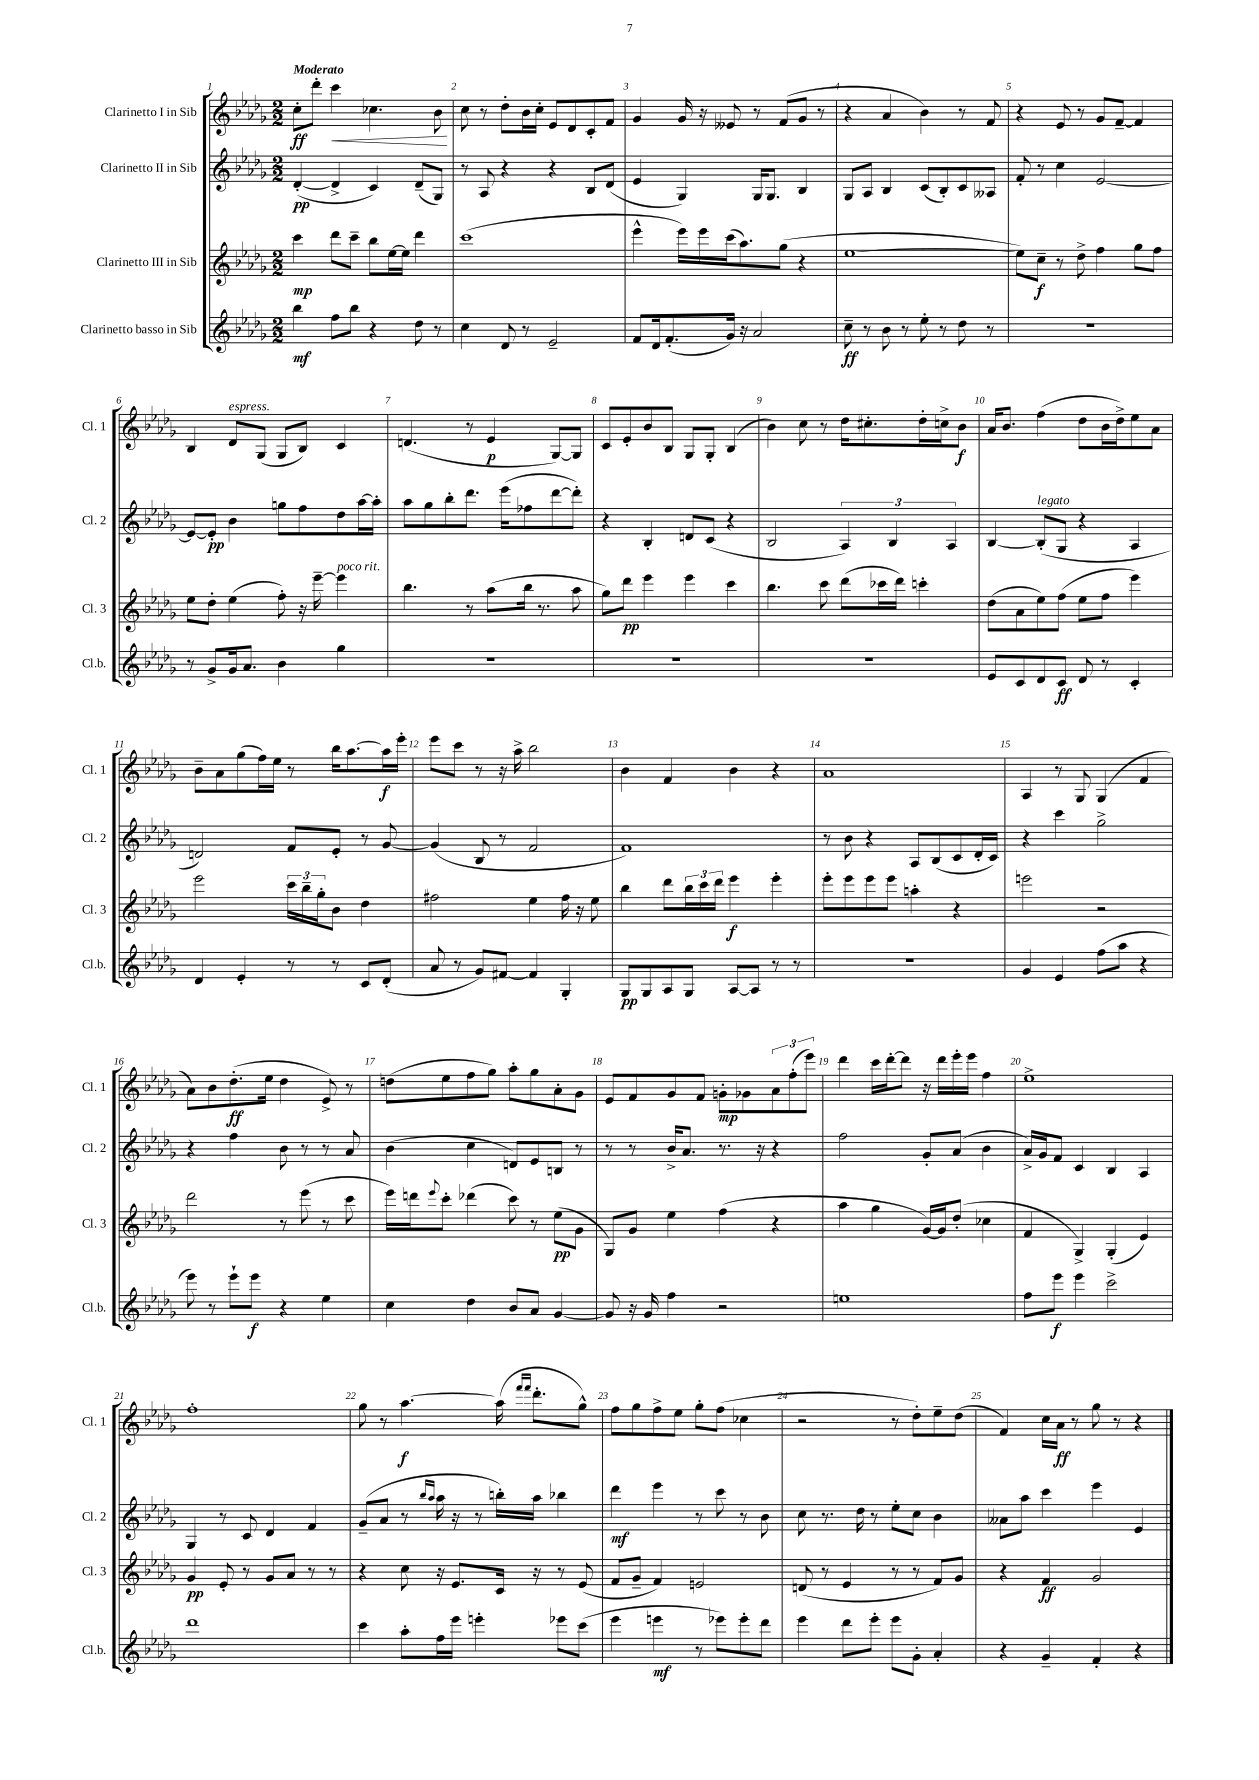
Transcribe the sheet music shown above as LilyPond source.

<<
\new StaffGroup <<
\new Staff = "s0" \with { instrumentName = "Clarinetto I in Sib" shortInstrumentName = "Cl. 1" } {
    \clef treble \key des \major \numericTimeSignature \time 2/2 \tempo "Moderato"
    c''8-.\ff des'''8-. c'''4\< ces''4. bes'8\! |
    c''8 r8 des''8-. bes'16 c''16-. ees'8 des'8 c'8-. f'8 |
    ges'4 ges'16 r16 eeses'8 r8 f'8( ges'8 r8 |
    r4 aes'4 bes'4) r8 f'8 |
    r4 ees'8 r8 ges'8 f'8~-- f'4 |
    bes4 des'8^\markup { \italic "espress." } ges8( ges8 bes8) c'4 |
    d'4.( r8 ees'4\p ges8~) ges8 |
    c'8 ees'8-. bes'8 bes8 ges8 ges8-. bes4( |
    bes'4) c''8 r8 des''16 cis''8.-. des''16-. c''16-> bes'8\f |
    aes'16 bes'8. f''4( des''8 bes'16 des''16->) ees''8 aes'8 |
    bes'8-- aes'8 ges''8( f''16) ees''16 r8 bes''16 aes''8.~ aes''16\f ees'''16-. |
    ees'''8 c'''8 r8 r16 aes''16-> bes''2 |
    bes'4 f'4 bes'4 r4 |
    aes'1 |
    aes4 r8 ges8 ges4( f'4 |
    aes'8) bes'8 des''8.-.\ff( ees''16 des''4 ees'8->) r8 |
    d''8( ees''8 f''8 ges''8) aes''8-. ges''8 aes'8-. ges'8 |
    ees'8 f'8 ges'8 f'8 g'8-.\mp ges'8 \tuplet 3/2 { aes'8 f''8-.( ees'''8) } |
    des'''4 c'''16 des'''16~-. des'''8 r16 des'''16 ees'''16-. ees'''16 f''4 |
    ees''1-> |
    f''1-. |
    ges''8 r8 aes''4.~\f aes''16( \grace { f'''16 f'''16 } des'''8.-. ges''8-^) |
    f''8 ges''8 f''8-> ees''8 ges''8-. f''8( ces''4 |
    r2 r8 des''8-.) ees''8-- des''8( |
    f'4) c''16 aes'16\ff r8 ges''8 r8 r4 \bar "|." |
}
\new Staff = "s1" \with { instrumentName = "Clarinetto II in Sib" shortInstrumentName = "Cl. 2" } {
    \clef treble \key des \major \numericTimeSignature \time 2/2
    des'4~-.\pp( des'4-> c'4) des'8--( ges8) |
    r8 aes8 r4 r4 bes8 des'8( |
    ees'4 ges4) ges16 ges8. bes4 |
    ges8 aes8 bes4 c'8( bes8-.) c'8 aeses8 |
    f'8-. r8 c''4 ees'2~ |
    ees'8~ ees'8-.\pp bes'4 g''8 f''8 des''8 aes''16~ aes''16-. |
    aes''8 ges''8 bes''8-. des'''8. ees'''16( fes''8 des'''8~ des'''8-.) |
    r4 bes4-. d'8 c'8( r4 |
    bes2 \tuplet 3/2 { aes4) bes4 aes4 } |
    bes4~ bes8-.^\markup { \italic "legato" }( ges8 r4 aes4 |
    d'2) f'8 ees'8-. r8 ges'8~ |
    ges'4( bes8 r8 f'2 |
    f'1) |
    r8 bes'8 r4 aes8 bes8( c'8 des'16-. c'16) |
    r4 c'''4 ges''2-> |
    r4 f''4 bes'8 r8 r8 aes'8 |
    bes'4( c''4 d'8) ees'8 b8 r8 |
    r8 r8 bes'16-> aes'8. r8. r16 r4 |
    f''2 ges'8-. aes'8( bes'4 |
    aes'16->) ges'16 f'8 c'4 bes4 aes4 |
    ges4 r8 c'8 des'4 f'4 |
    ges'8--( aes'8 r8 \grace { bes''16 aes''16 } aes''16 r16 r8 b''16-.) aes''16 bes''4 |
    des'''4\mf ees'''4 r8 c'''8 r8 bes'8 |
    c''8 r8. des''16 r8 ees''8-. c''8 bes'4 |
    aeses'8 aes''8 c'''4 ees'''4 ees'4 \bar "|." |
}
\new Staff = "s2" \with { instrumentName = "Clarinetto III in Sib" shortInstrumentName = "Cl. 3" } {
    \clef treble \key des \major \numericTimeSignature \time 2/2
    c'''4\mp des'''8 c'''8-- bes''8 ees''16~ ees''16 des'''4 |
    c'''1( |
    ees'''4-^ ees'''16) ees'''16 c'''16( aes''8.) ges''8( r4 |
    ees''1~ |
    ees''8) c''8--\f r8 des''8-> f''4 ges''8 f''8 |
    ees''8 des''8-. ees''4( f''8-.) r16 ees'''16~-- ees'''4^\markup { \italic "poco rit." } |
    bes''4. r8 aes''8( bes''16 r8. aes''8 |
    ges''8) des'''8\pp ees'''4 ees'''4 c'''4 |
    bes''4. c'''8 des'''8( ces'''16 des'''16) c'''4-. |
    des''8( aes'8 ees''8) f''8( ees''8 f''8 ees'''4) |
    ees'''2 \tuplet 3/2 { c'''16 bes''16-- ges''16-. } bes'8 des''4 |
    fis''2 ees''4 fis''16 r16 ees''8 |
    bes''4 des'''8 \tuplet 3/2 { bes''16 c'''16 des'''16 } ees'''4\f ees'''4-. |
    ees'''8-. ees'''8 ees'''8 ees'''8 a''4-. r4 |
    e'''2 r2 |
    des'''2 r8 ees'''8( r8 c'''8 |
    ees'''16) d'''16 \appoggiatura { ees'''8 } c'''8-. des'''4( c'''8) r8 ees''8\pp( ges'8 |
    ges8) ges'8 ees''4 f''4( r4 |
    aes''4 ges''4 ges'16~) ges'16 des''8-.( ces''4 |
    f'4 ges4->) ges4-.( ees'4) |
    ges'4\pp ees'8-. r8 ges'8 aes'8 r8 r8 |
    r4 c''8 r16 ees'8. c'16 r16 r8 ees'8( |
    f'8 ges'8-- f'4) e'2 |
    d'8( r8 ees'4 r8 r8 f'8) ges'8 |
    r4 f'4\ff ges'2 \bar "|." |
}
\new Staff = "s3" \with { instrumentName = "Clarinetto basso in Sib" shortInstrumentName = "Cl.b." } {
    \clef treble \key des \major \numericTimeSignature \time 2/2
    bes''4\mf f''8 bes''8 r4 des''8 r8 |
    c''4 des'8 r8 ees'2-- |
    f'8 des'16 f'8.-.( ges'16) r16 aes'2 |
    c''8--\ff r8 bes'8 r8 ees''8-. r8 des''8 r8 |
    R1 |
    r8 ges'8-> ges'16 aes'8. bes'4 ges''4 |
    R1 |
    R1 |
    R1 |
    ees'8 c'8 des'8 c'8\ff des'8 r8 c'4-. |
    des'4 ees'4-. r8 r8 c'8 des'8-.( |
    aes'8 r8 ges'8) fis'8~ fis'4 ges4-. |
    ges8\pp ges8 aes8 ges8 aes8~ aes8 r8 r8 |
    R1 |
    ges'4 ees'4 f''8( aes''8 r4 |
    ees'''8) r8 ees'''8-! ees'''8\f r4 ees''4 |
    c''4 des''4 bes'8 aes'8 ges'4~ |
    ges'8 r16 ges'16 f''4 r2 |
    e''1 |
    f''8 ees'''8\f ees'''4 c'''2-> |
    des'''1 |
    c'''4 aes''8-. f''16 ees'''16 e'''4-. ees'''8 c'''8( |
    ees'''4 e'''4\mf r8 ees'''8) ees'''8-. des'''8 |
    ees'''4 des'''8 ees'''8-. ees'''8 ges'8-. aes'4-. |
    r4 ges'4-- f'4-. r4 \bar "|." |
}
>>
>>
\layout { \context { \Score \override BarNumber.break-visibility = ##(#f #t #t) barNumberVisibility = #all-bar-numbers-visible } }
